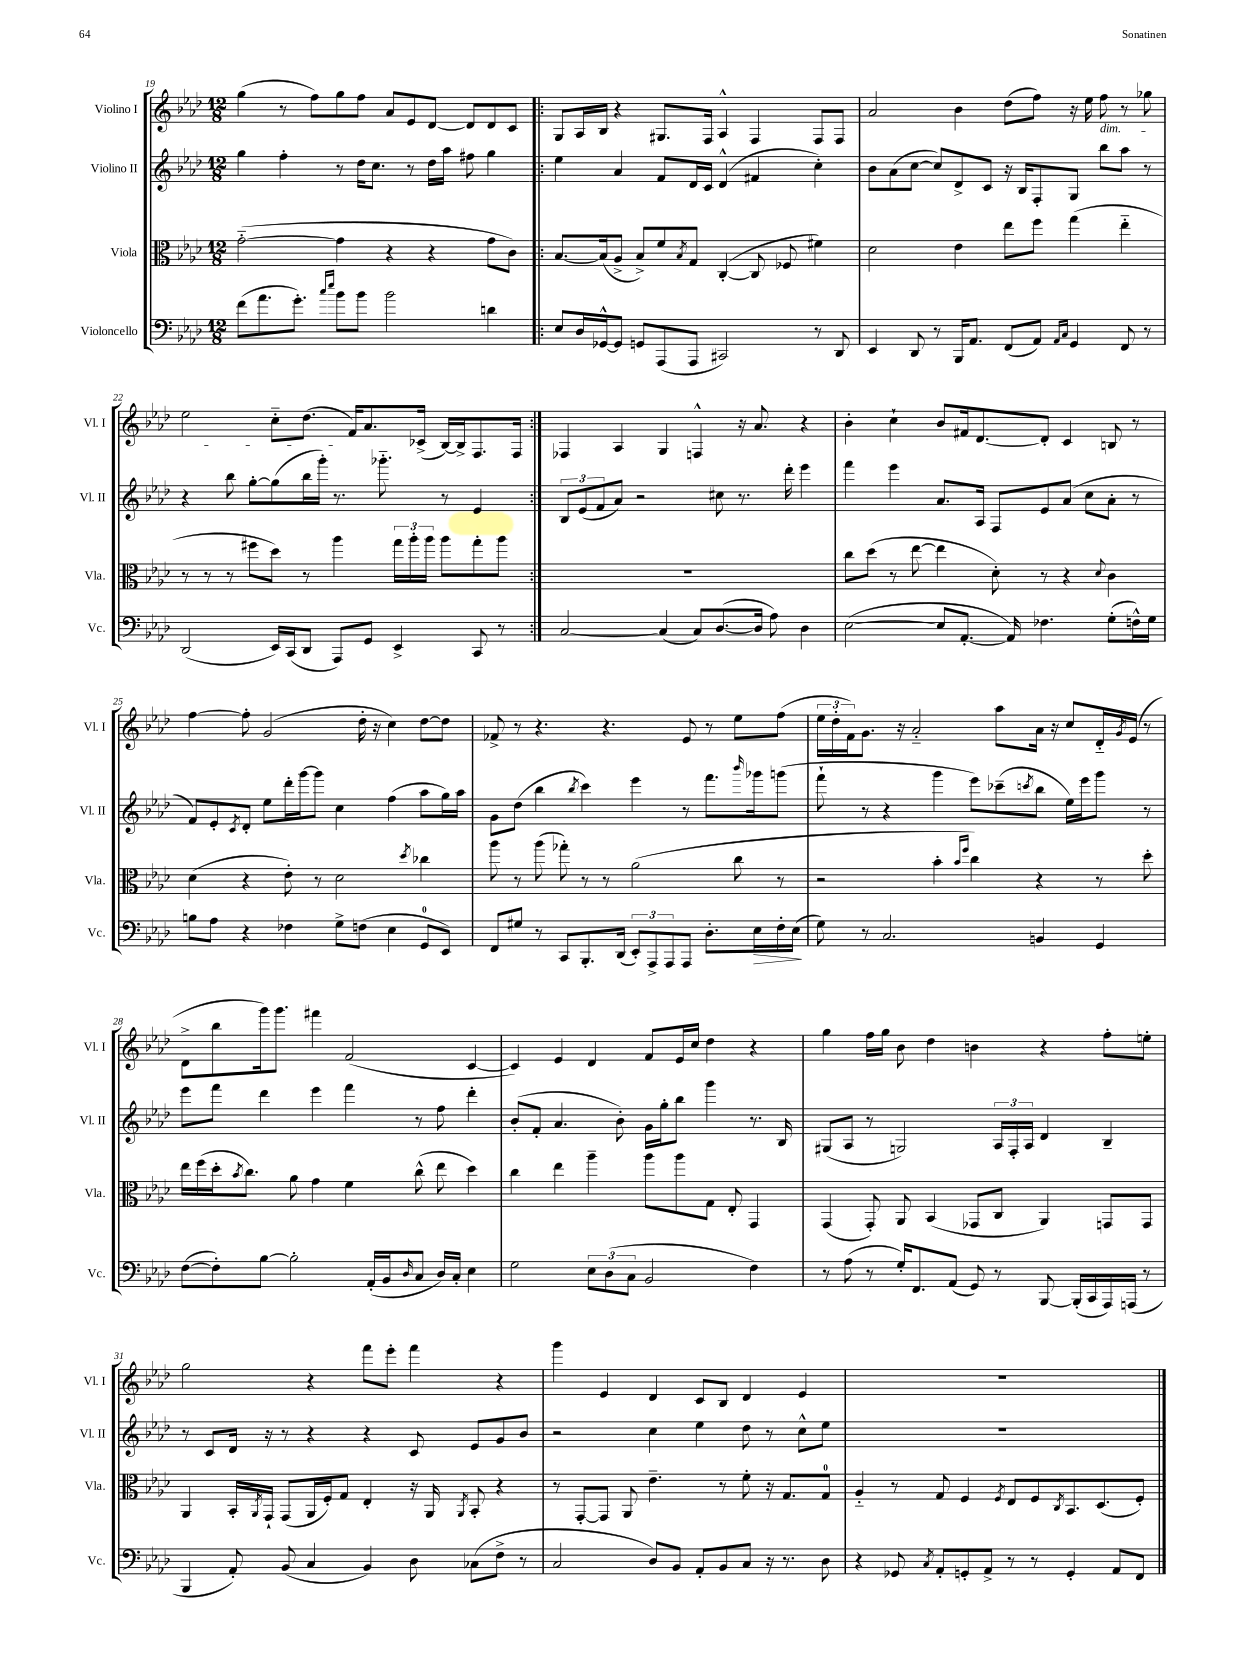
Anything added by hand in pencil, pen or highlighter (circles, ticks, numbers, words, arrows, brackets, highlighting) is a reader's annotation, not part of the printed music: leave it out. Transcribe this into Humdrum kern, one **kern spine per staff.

**kern	**kern	**kern	**kern
*staff4	*staff3	*staff2	*staff1
*clefF4	*clefC3	*clefG2	*clefG2
*k[b-e-a-d-]	*k[b-e-a-d-]	*k[b-e-a-d-]	*k[b-e-a-d-]
*M12/8	*M12/8	*M12/8	*M12/8
(8f	([2g'~	4gg	(4gg
8.a-	.	.	.
.	.	4ff'	8r
8.g')	.	.	.
.	.	.	8ff)
16qqcc	.	.	.
16qqee-	.	.	.
8b-	4g]	8r	8gg
8b-	.	16dd-	8ff
.	.	8.cc	.
2b-	4r	.	8a-
.	.	8r	8e-
.	4r	16dd-	[8d-
.	.	16aa-	.
.	.	8ff#	8d-]
4d	8g	4gg	8d-
.	8c)	.	8c
=!|:	=!|:	=!|:	=!|:
8E-	[8.B-	4ee-	8G
16D-	.	.	16A-
[16GG-^^	(16B-]	.	16B-
8GG-]	8A-^	4a-	4r
8GG	8B-^)	.	.
(8AAA-	8f	8f	8.G#
.	8qB-	.	.
8AAA-	8G	16d-	.
.	.	16c	16F
2CC#)	([4C'	(4d-^^	4A-^^
.	8C]	4f#	4F
.	8F-	.	.
8r	4f#)	4cc')	8F
8DD-	.	.	8F
=	=	=	=
4EE-	2d-	8b-	2a-
.	.	(8a-	.
8DD-	.	[8cc	.
8r	.	8cc])	.
16BBB-	4e-	8d-^	4b-
8.AA-	.	.	.
.	.	8c	.
(8FF	8ee-	16r	(8dd-
.	.	16B-	.
8AA-)	8ff	8F'	8ff)
16qqAA-	.	.	.
16qqC	.	.	.
4GG	(4gg	8G	16r
.	.	.	16ee-
.	.	8bb-	8ff
8FF	4ee-'~	8aa-	8r
8r	.	8r	8gg-
=	=	=	=
(2DD-	8r	4r	2ee-
.	8r	.	.
.	8r	8bb-	.
.	8ff#	[8gg'	.
16EE-)	8dd-)	(8gg]	8cc'~
(16CC	.	.	.
8DD-	8r	16bb-	(8.dd-
.	.	16ggg')	.
8AAA-)	4aa-	8.r	.
.	.	.	16f)
8GG	.	.	8.a-
.	.	8.ggg-'~	.
4EE-^	24gg	.	.
.	24aa-'	.	.
.	.	.	(16c-^
.	24aa-	.	.
.	8aa-	8r	[16B-)
.	.	.	16B-^]
8CC	8gg'	4e-	8.F
8r	8aa-	.	.
.	.	.	16F
=:|!	=:|!	=:|!	=:|!
[2C	1.r	12B-	4F-
.	.	(12e-	.
.	.	12f	.
.	.	8a-)	4A-
.	.	2r	.
(4C]	.	.	4G
8C)	.	.	4F^^
([8.D-	.	8cc#	.
.	.	8.r	16r
16D-]	.	.	8.a-
8A-)	.	.	.
.	.	16ddd-'	.
4D-	.	4eee-	4r
=	=	=	=
([2E-	8cc	4fff	4b-'
.	(8dd-	.	.
.	8r	4eee-	4cc`
.	[8ee-	.	.
8E-]	4ee-]	8.a-	8b-
[8.AA-'	.	.	16f#
.	.	16A-	[8.d-
.	8d-')	8F	.
16AA-])	.	.	.
4.F-	8r	8e-	8d-']
.	4r	(8a-	4c
.	.	8cc	.
.	8qqd-	.	.
(8G'	4c	8a-'	8B
16F^^)	.	8r	8r
16G	.	.	.
=	=	=	=
8B	(4d-	8f)	[4ff
8A-	.	8e-'	.
.	.	8qc	.
4r	4r	8d-'	8ff']
.	.	8ee-	(2g
4F-	8e-')	16ddd-'	.
.	.	[16ggg	.
.	8r	8ggg]	.
8G^	2d-	4cc	.
(8F	.	.	16dd-'
.	.	.	16r
4E-	.	(4ff	4cc)
.	8qdd-	.	.
8GG	4cc-	8aa-	[8dd-
8EE-)	.	16gg)	8dd-]
.	.	16aa-	.
=	=	=	=
8FF	8aa-	8g	8f-^
8G#	8r	(8dd-	8r
8r	(8aa-	4bb-	4.r
8CC	8gg-')	.	.
.	.	8qbb-	.
8.BBB-'	8r	4ccc)	.
.	8r	.	4.r
(16DD-	.	.	.
12EE-')	(2a-	4eee-	.
12AAA-^	.	.	.
12AAA-	.	.	.
8AAA-	.	8r	8e-
8.D-'	.	8.fff	8r
.	8cc	.	8ee-
.	.	16qqbbb-	.
16E-	.	16ggg-	.
16F'	8r	(8ggg	(8ff
(16E-	.	.	.
=	=	=	=
8G)	2r	8fff`	24ee-
.	.	.	24dd-'
.	.	.	24f)
8r	.	8r	8.g
2.C	.	4r	.
.	.	.	16r
.	.	.	2a-'~
.	4b-'	4ggg	.
.	16qqb-	.	.
.	16qqff	.	.
.	4cc)	8eee-)	.
.	.	(8ccc-~	8aa-
.	.	8qccc	.
4BB	4r	8bb-	16a-
.	.	.	16r
.	.	16ee-)	8cc
.	.	16eee-	.
4GG	8r	8ggg	16d-'~
.	.	.	8qg
.	.	.	(16e-
.	8dd-'	8r	8r
=	=	=	=
([8F	16ee-	8eee-	8d-^
.	(16ff	.	.
8F'])	16dd-'	8fff	8bb-
.	8qb-	.	.
.	8.cc)	.	.
[8B-	.	4ddd-	16ggg)
.	.	.	8.ggg
2B-']	8a-	.	.
.	4g	4eee-	4fff#
.	4f	4fff	(2f
(16AA-'	.	.	.
16BB-	.	.	.
16qqD-	.	.	.
8C	(8cc^^	8r	.
16D-)	8ee-	8ff	.
16C'	.	.	.
4E-	4dd-)	4ddd-'	[4c
=	=	=	=
2G	4cc	(8b-'	4c])
.	.	8f'	.
.	4ee-	4.a-	4e-
12E-	4aa-~	.	4d-
(12D-	.	.	.
.	.	8b-')	.
12C	.	.	.
2BB-	8aa-	16g	8f
.	.	16gg'	.
.	8aa-	8bb-	16e-
.	.	.	16cc
.	8G	4ggg	4dd-
.	8E-'	.	.
4F)	4GG	8.r	4r
.	.	16B-	.
=	=	=	=
8r	(4GG	(8G#	4gg
(8A-	.	8A-	.
8r	8GG')	8r	16ff
.	.	.	16gg
16G')	8AA-	2G)	8b-
8.FF	.	.	.
.	(4BB-	.	4dd-
(8AA-	.	.	.
8GG)	8GG-	.	4b
8r	8C	24A-	.
.	.	24F'	.
.	.	24A-	.
[8BBB-	4AA-)	4d-	4r
(16BBB-']	.	.	.
16CC	.	.	.
16AAA-)	8GG	4B-~	8ff'
(16AAA	.	.	.
8r	8GG	.	8ee'
=	=	=	=
4BBB-	4AA-	8r	2gg
.	.	8c	.
8AA-')	16BB-'	16d-	.
.	8qAA-	.	.
.	16GG`	16r	.
(8BB-	(8GG	8r	.
4C	16AA-	4r	4r
.	16F')	.	.
.	8G	.	.
4BB-)	4E-'	4r	8fff
.	.	.	8eee-'
8D-	16r	8c	4fff
.	16AA-	.	.
.	8qAA-	.	.
(8C-	8BB-'	8e-	.
8F^	4r	8g	4r
8r	.	8b-	.
=	=	=	=
2C	8r	2r	4ggg
.	[8GG'	.	.
.	8GG]	.	4e-
.	8AA-	.	.
8D-)	4.e-~	4cc	4d-
8BB-	.	.	.
8AA-'	.	4ee-	8c
8BB-	8r	.	8B-
8C	8f'	8dd-	4d-
16r	16r	8r	.
8.r	8.G	.	.
.	.	8cc^^	4e-
8D-	8G	8ee-	.
=	=	=	=
4r	4A-'~	1.r	1.r
8GG-	8r	.	.
8qC	.	.	.
8AA-'	8G	.	.
8GG'	4F	.	.
8AA-^	.	.	.
.	8qF	.	.
8r	8E-	.	.
8r	8F	.	.
.	8qC	.	.
4GG'	8.BB-	.	.
.	(8.D-	.	.
8AA-	.	.	.
8FF	8F')	.	.
==	==	==	==
*-	*-	*-	*-
